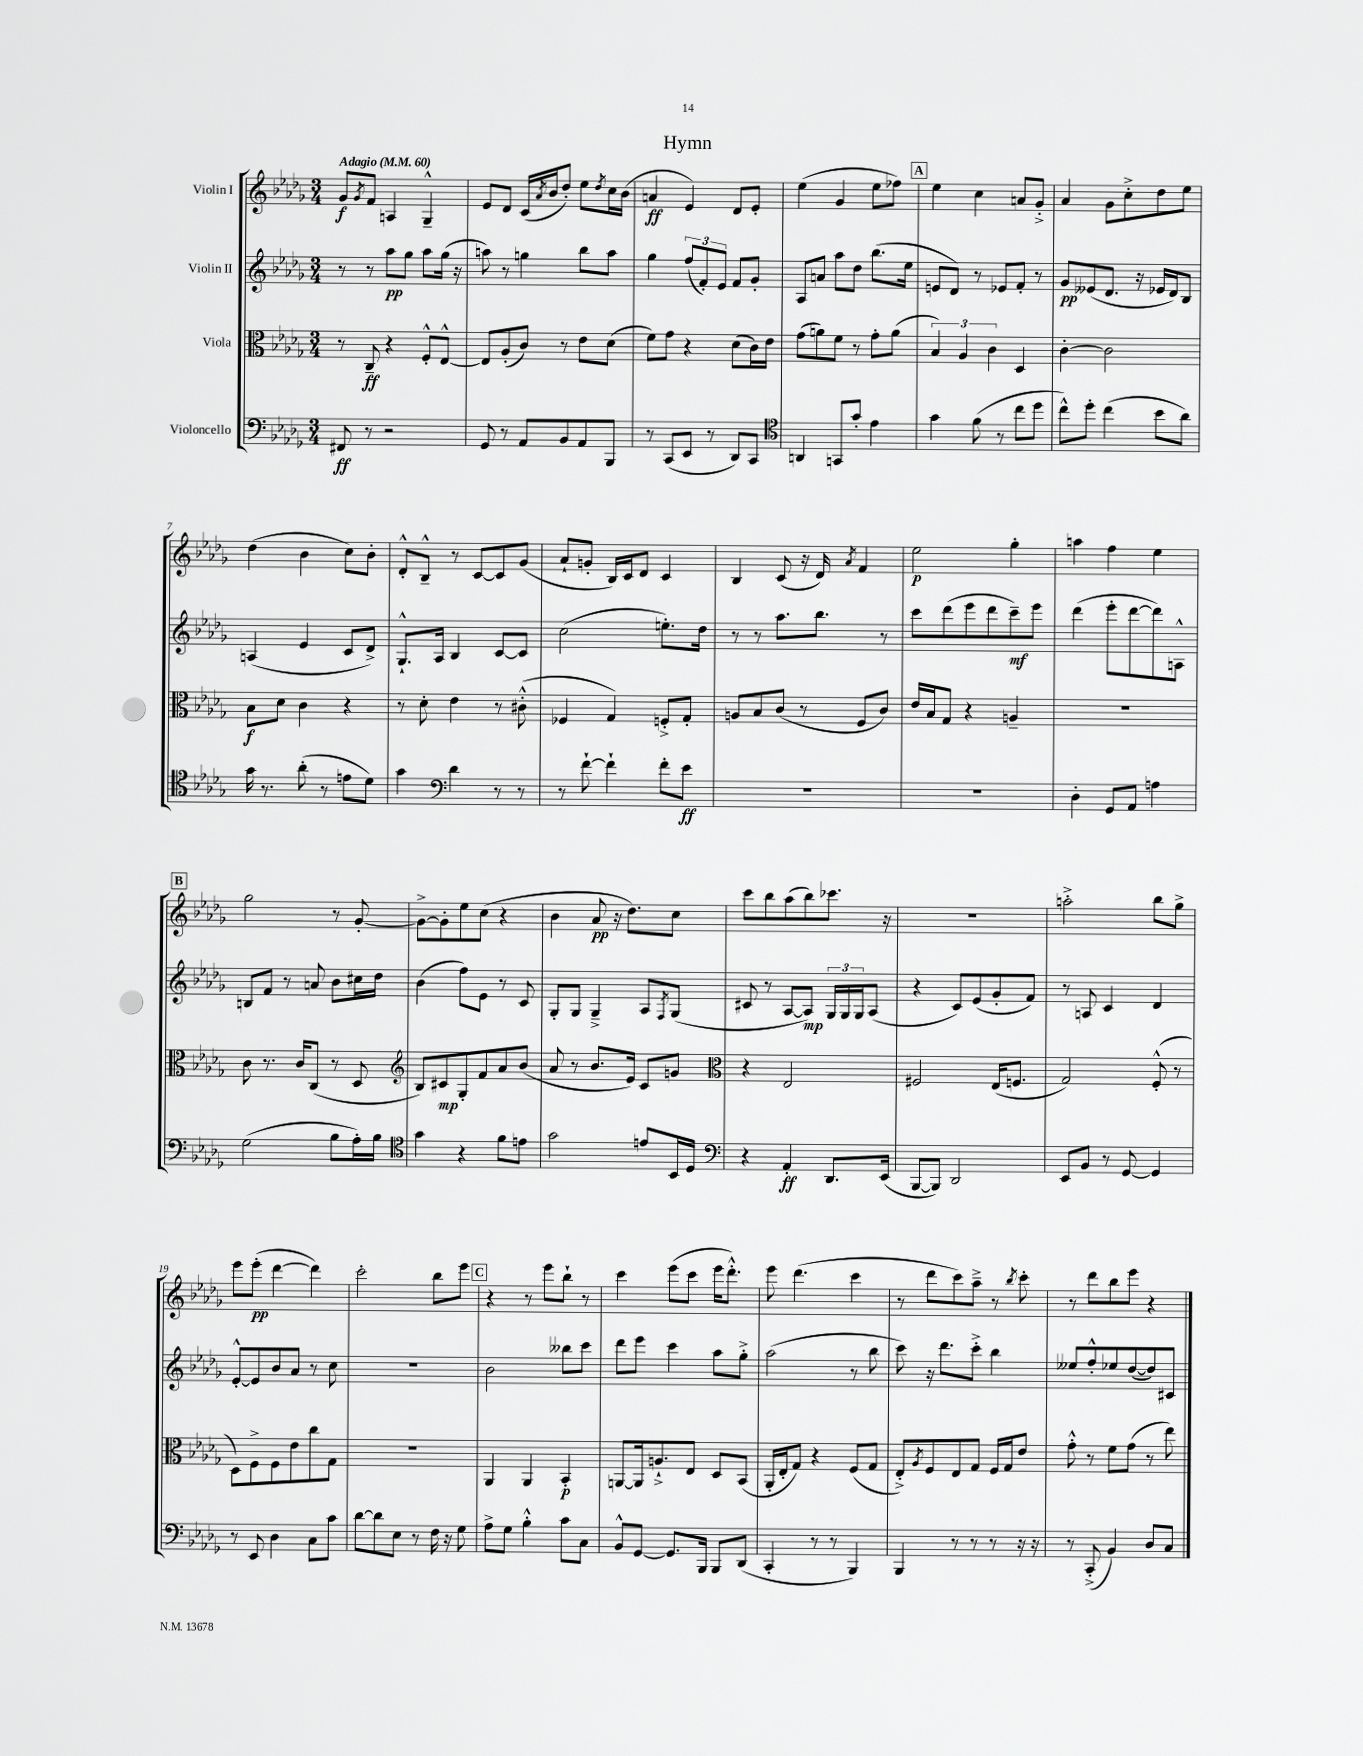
\header { title = "Hymn" }
<<
\new StaffGroup <<
\new Staff = "s0" \with { instrumentName = "Violin I" } {
    \clef treble \key des \major \numericTimeSignature \time 3/4 \tempo "Adagio" 4 = 60
    ges'8\f \acciaccatura { ges'8 } f'8 a4 ges4---^ |
    ees'8 des'8 c'16( \acciaccatura { aes'8 } bes'16 des''8-.) ees''8 \acciaccatura { des''8 } c''16 bes'16( |
    a'4\ff ees'4) des'8 ees'8-. |
    ees''4( ges'4 ees''8 fes''8) |
    \mark \markup { \box "A" } ees''4 c''4 a'8 ges'8-.-> |
    aes'4 ges'8 c''8-.-> des''8 ees''8 |
    des''4( bes'4 c''8) bes'8-. |
    des'8-.-^ bes8---^ r8 c'8~ c'8 ges'8( |
    aes'8-! g'8-. bes16) c'16 des'8 c'4 |
    bes4 c'8( r16 des'16) \acciaccatura { aes'8 } f'4 |
    ees''2\p ges''4-. |
    a''4 f''4 ees''4 |
    \mark \markup { \box "B" } ges''2 r8 ges'8~-. |
    ges'8~-> ges'8-. ees''8 c''8( r4 |
    bes'4 aes'8\pp r16 des''8.) c''8 |
    c'''8 bes''8 aes''8( bes''8) ces'''8. r16 |
    R2. |
    a''2-.-> bes''8 ges''8-> |
    ees'''8 ees'''8-.\pp( des'''4~ des'''4) |
    c'''2-. bes''8 ees'''8 |
    \mark \markup { \box "C" } r4 r8 ees'''8 bes''8-! r8 |
    c'''4 ees'''8( c'''8 ees'''16 des'''8.-.-^) |
    ees'''8 des'''4.( c'''4 |
    r8 des'''8 c'''8) aes''8---> r8 \acciaccatura { bes''8 } c'''8-. |
    r8 des'''8 bes''8 ees'''8 r4 \bar "|." |
}
\new Staff = "s1" \with { instrumentName = "Violin II" } {
    \clef treble \key des \major \numericTimeSignature \time 3/4
    r8 r8 aes''8\pp ges''8 aes''8 ges''16( r16 |
    a''8) r8 g''4 bes''8 a''8 |
    ges''4 \tuplet 3/2 { f''8( f'8-.) ees'8 } f'8 ges'8-. |
    aes8 a'8 aes''8 des''8 bes''8.( ees''16 |
    \mark \markup { \box "A" } e'8 des'8) r8 ees'8 f'8-. r8 |
    ges'8\pp eeses'8( des'8. r16 ees'16 des'16) bes8 |
    a4( ees'4 c'8 des'8->) |
    ges8.-!-^ aes16 bes4 c'8~ c'8 |
    c''2( e''8.-.) des''16 |
    r8 r8 aes''8. bes''8. r8 |
    c'''8 des'''8( ees'''8 des'''8 c'''8--\mf) ees'''8 |
    des'''4( ees'''8-. des'''8~ des'''8) a8-^ |
    \mark \markup { \box "B" } b8 f'8 r8 a'8 bes'8 cis''16 des''16 |
    bes'4( f''8) ees'8 r8 c'8 |
    ges8-. ges8 ges4---> aes8 \acciaccatura { f8 } ges8( |
    cis'8 r8 aes8~ aes8\mp) \tuplet 3/2 { ges16 ges16 ges16 } aes8( |
    r4 c'8) ees'8( ges'8-. f'8) |
    r8 a8 c'4 des'4 |
    ees'8~-.-^ ees'8 bes'8 aes'8 r8 c''8 |
    R2. |
    \mark \markup { \box "C" } bes'2 beses''8 c'''8 |
    des'''8 ees'''8 c'''4 aes''8 ges''8-.-> |
    aes''2( r8 bes''8 |
    c'''8) r16 des'''8. c'''8-.-> bes''4 |
    eeses''8 f''8-.-^ ees''8 des''8~( des''8) cis'8 \bar "|." |
}
\new Staff = "s2" \with { instrumentName = "Viola" } {
    \clef alto \key des \major \numericTimeSignature \time 3/4
    r8 c8--\ff r4 f8-.-^ ees8~-^ |
    ees8 aes8-.( c'8) r8 ees'8 des'8( |
    f'8) ges'8 r4 des'8( c'16) ees'16 |
    ges'8( a'8) f'8 r8 ges'8-. a'8( |
    \mark \markup { \box "A" } \tuplet 3/2 { bes4) aes4 c'4 } des4 |
    c'4~-. c'2 |
    bes8\f des'8 c'4 r4 |
    r8 des'8-. ees'4 r8 cis'8-.-^( |
    fes4 ges4) f8-.-> ges8-. |
    a8 bes8 c'8( r8 f8 c'8) |
    ees'16 bes16 ges8 r4 a4-- |
    R2. |
    \mark \markup { \box "B" } c'8 r8. c'16 c8( r8 des8 |
    \clef treble bes8) cis'8\mp ges8-. f'8 aes'8 bes'8( |
    aes'8 r8 bes'8. ees'16) c'8 g'8 |
    \clef alto r4 ees2 |
    fis2 ees16( f8. |
    ges2) f8-.-^( r8 |
    des8) f8-> f8 ees'8 c''8 ges8 |
    R2. |
    \mark \markup { \box "C" } aes,4 aes,4 bes,4-.\p |
    a,8~ a,16 a8.-!-> ees8 des8 bes,8( |
    aes,16-. ees16-. ges8) r4 f8( ges8 |
    ees8-.->) \acciaccatura { aes8 } f8 ees8 ges8 f16 ges16 ees'8 |
    ges'8-.-^ r8 f'8 ges'8( r8 ees''8) \bar "|." |
}
\new Staff = "s3" \with { instrumentName = "Violoncello" } {
    \clef bass \key des \major \numericTimeSignature \time 3/4
    fis,8\ff r8 r2 |
    ges,8 r8 aes,8 bes,8 aes,8 bes,,8 |
    r8 c,8( ees,8 r8 des,8) c,8 |
    \clef tenor a,4 g,8 ges'8-. ees'4 |
    \mark \markup { \box "A" } ges'4 f'8( r8 c''8 des''8 |
    c''8-^) des''8-. c''4( bes'8 aes'8) |
    ges'16 r8. aes'8-.( r8 e'8 des'8) |
    ges'4 \clef bass des'4 r8 r8 |
    r8 f'8~-! f'4-! f'8-. ees'8\ff |
    R2. |
    R2. |
    des4-. ges,8 aes,8 a4 |
    \mark \markup { \box "B" } ges2( bes8 aes16-.) bes16 |
    \clef tenor ges'4 r4 f'8 e'8 |
    ges'2 e'8 bes,16 des16 |
    \clef bass r4 aes,4-.\ff des,8. ees,16( |
    bes,,8~ bes,,8) des,2 |
    ees,8 bes,8 r8 ges,8~ ges,4 |
    r8 ees,8 des4 c8 c'8 |
    des'8~ des'8 ees8 r8 f16 r16 ges8 |
    \mark \markup { \box "C" } aes8-> ges8 bes4-.-^ c'8 c8 |
    bes,8-^ ges,8~ ges,8. bes,,16 bes,,8 des,8( |
    c,4-. r8 r8 bes,,4) |
    bes,,4 r8 r8 r8 r16 r16 |
    r8 c,8-.->( bes,4) des8 c8 \bar "|." |
}
>>
>>
